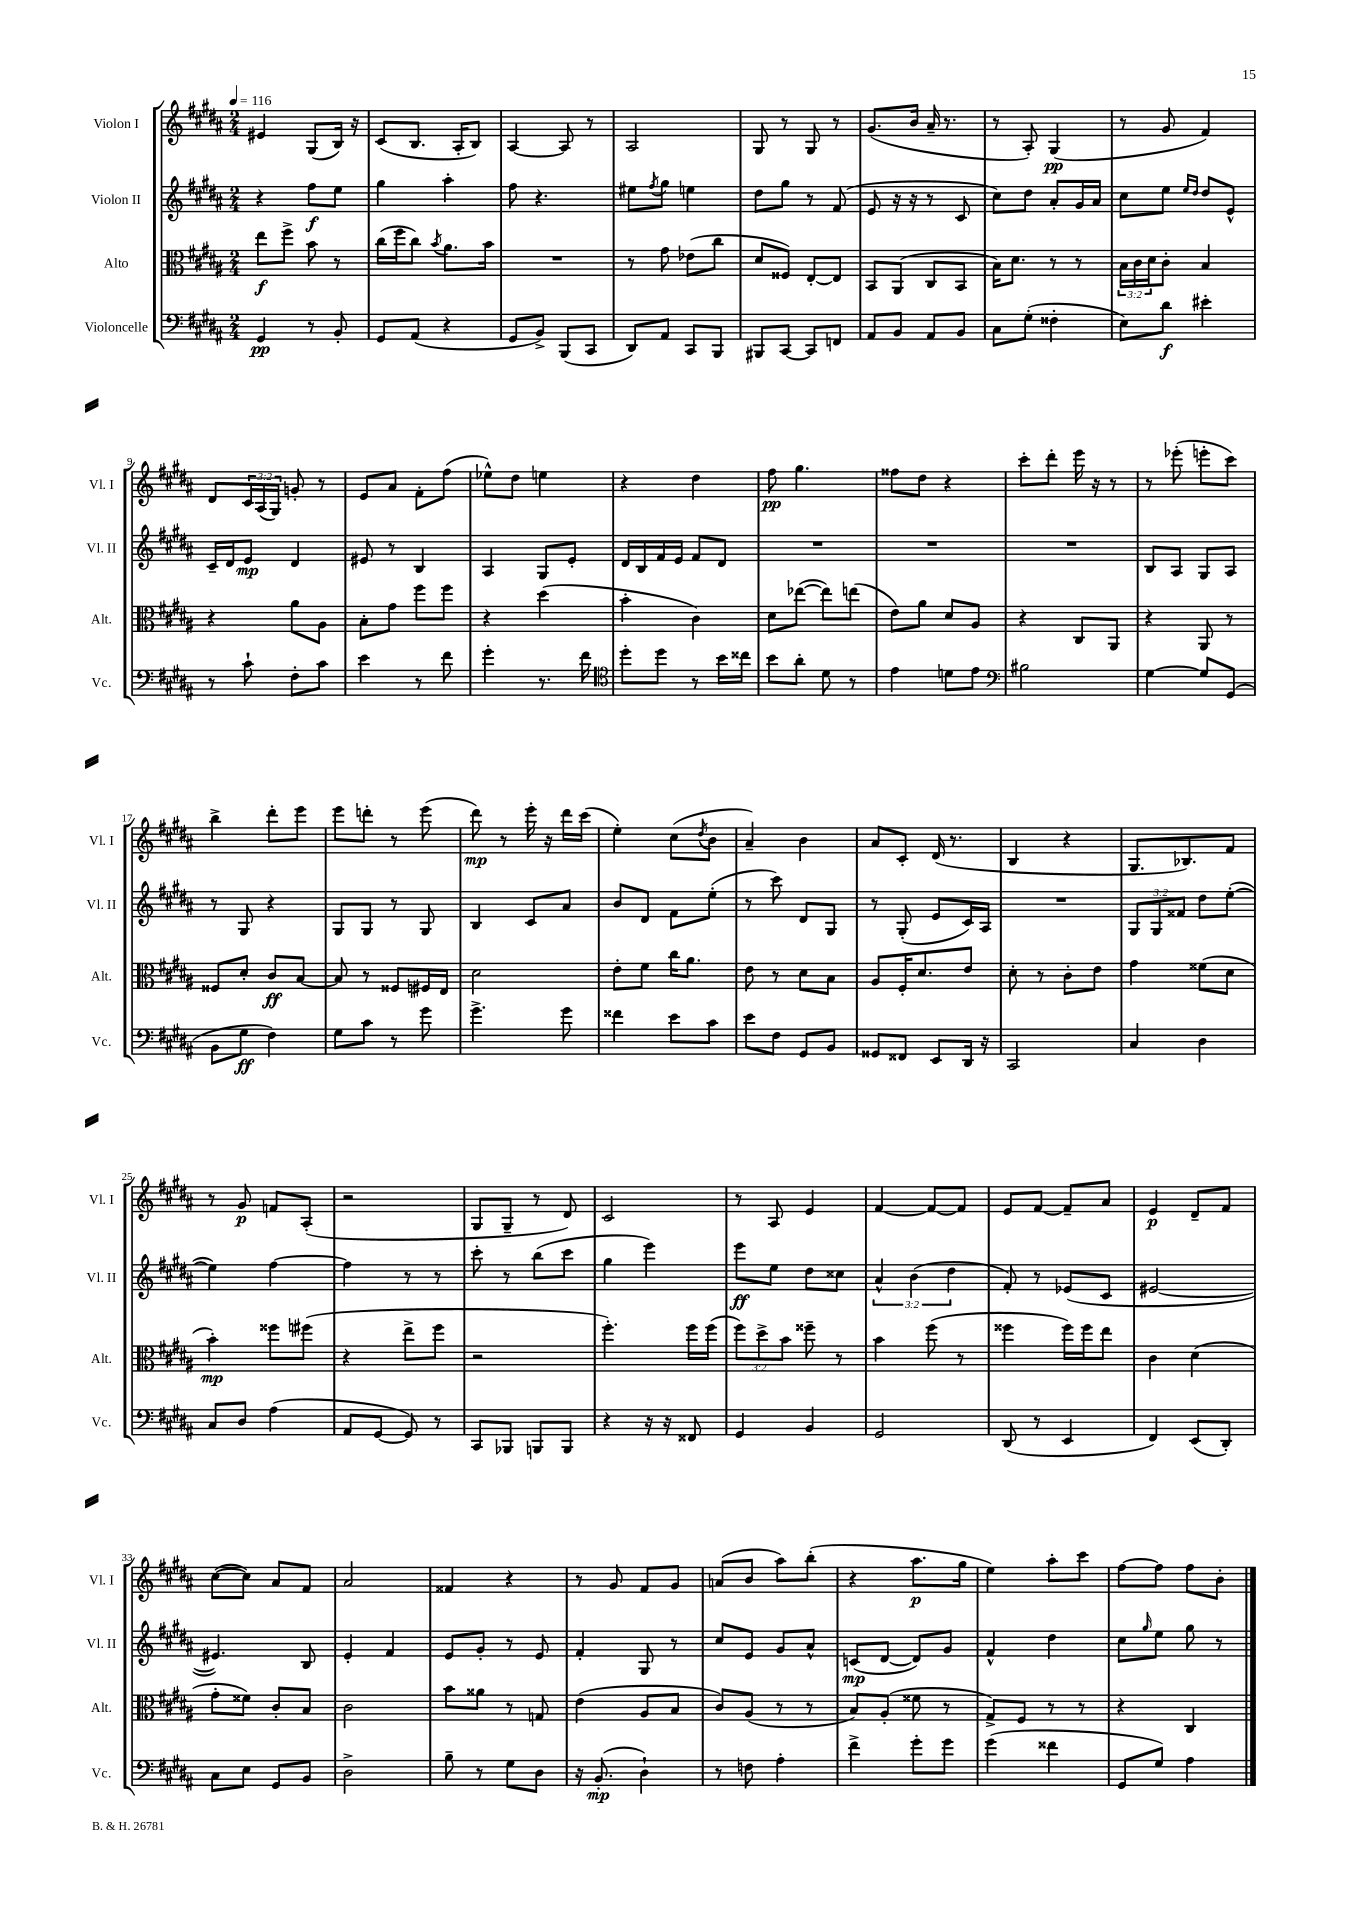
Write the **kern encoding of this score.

**kern	**dynam	**kern	**dynam	**kern	**dynam	**kern	**dynam
*part4	*part4	*part3	*part3	*part2	*part2	*part1	*part1
*staff4	*staff4	*staff3	*staff3	*staff2	*staff2	*staff1	*staff1
*I"Violoncelle	*	*I"Alto	*	*I"Violon II	*	*I"Violon I	*
*I'Vc.	*	*I'Alt.	*	*I'Vl. II	*	*I'Vl. I	*
*clefF4	*	*clefC3	*	*clefG2	*	*clefG2	*
*k[f#c#g#d#a#]	*	*k[f#c#g#d#a#]	*	*k[f#c#g#d#a#]	*	*k[f#c#g#d#a#]	*
*M2/4	*	*M2/4	*	*M2/4	*	*M2/4	*
*MM116	*	*MM116	*	*MM116	*	*MM116	*
=1	=1	=1	=1	=1	=1	=1	=1
4GG#/	pp	8ee\L	f	4r	.	4e#X/	.
.	.	8ff#^\J	.	.	.	.	.
8r	.	8b\	.	8ff#\L	f	(8G#/L	.
8BB'/	.	8r	.	8ee\J	.	16B/Jk)	.
.	.	.	.	.	.	16r	.
=2	=2	=2	=2	=2	=2	=2	=2
8GG#/L	.	(16cc#\LL	.	4gg#\	.	(8c#/L	.
.	.	16ff#\J	.	.	.	.	.
(8AA#/J	.	8cc#\J)	.	.	.	8.B/J	.
.	.	8qb/	.	.	.	.	.
4r	.	8.a#\L	.	4aa#'\	.	.	.
.	.	.	.	.	.	16A#'/KL	.
.	.	.	.	.	.	8B/J)	.
.	.	16b\Jk	.	.	.	.	.
=3	=3	=3	=3	=3	=3	=3	=3
8GG#/L	.	2r	.	8ff#\	.	[4A#/	.
8BB^/J)	.	.	.	4.r	.	.	.
(8BBB/L	.	.	.	.	.	8A#/]	.
8CC#/J	.	.	.	.	.	8r	.
=4	=4	=4	=4	=4	=4	=4	=4
8DD#/L)	.	8r	.	8ee#X\L	.	2A#/	.
.	.	.	.	8qff#/	.	.	.
8AA#/J	.	8g#\	.	8gg#\J	.	.	.
8CC#/L	.	(8e-X\L	.	4een\	.	.	.
8BBB/J	.	8cc#\J	.	.	.	.	.
=5	=5	=5	=5	=5	=5	=5	=5
8BBB#X/L	.	8d#/L	.	8dd#\L	.	8G#/	.
[8CC#/J	.	8F##X/J)	.	8gg#\J	.	8r	.
8CC#/L]	.	[8E'/L	.	8r	.	8G#/	.
8FFn/J	.	8E/J]	.	(8f#/	.	8r	.
=6	=6	=6	=6	=6	=6	=6	=6
8AA#/L	.	8BB/L	.	8e/	.	(8.g#/L	.
8BB/J	.	(8AA#/J	.	16r	.	.	.
.	.	.	.	16r	.	16b/Jk	.
8AA#/L	.	8C#/L	.	8r	.	16a#~/	.
.	.	.	.	.	.	8.r	.
8BB/J	.	8BB/J	.	8c#/	.	.	.
=7	=7	=7	=7	=7	=7	=7	=7
8C#\L	.	16B\KL)	.	8cc#\L)	.	8r	.
.	.	8.d#\J	.	.	.	.	.
(8G#'\J	.	.	.	8dd#\J	.	8A#'/)	.
4F##X'\	.	8r	.	8a#'/L	.	(4G#/	pp
.	.	8r	.	16g#/L	.	.	.
.	.	.	.	16a#/JJ	.	.	.
=8	=8	=8	=8	=8	=8	=8	=8
8E\L)	.	24B\LL	.	8cc#\L	.	8r	.
.	.	24c#\	.	.	.	.	.
.	.	24d#\J	.	.	.	.	.
8d#\J	f	8c#'\J	.	8ee\J	.	8g#/	.
.	.	.	.	16qqee/LL	.	.	.
.	.	.	.	16qqdd#/JJ	.	.	.
4e#X'\	.	4B/	.	8dd#/L	.	4f#/)	.
.	.	.	.	8e^^/J	.	.	.
!!LO:LB:g=z
=9	=9	=9	=9	=9	=9	=9	=9
8r	.	4r	.	16c#~/LL	.	8d#/L	.
.	.	.	.	16d#/J	.	.	.
8c#`\	.	.	.	8e/J	mp	24c#/L	.
.	.	.	.	.	.	(24A#/	.
.	.	.	.	.	.	24G#/JJ)	.
8F#'\L	.	8a#\L	.	4d#/	.	8gn'/	.
8c#\J	.	8A#\J	.	.	.	8r	.
=10	=10	=10	=10	=10	=10	=10	=10
4e\	.	8B'\L	.	8e#X/	.	8e/L	.
.	.	8g#\J	.	8r	.	8a#/J	.
8r	.	8ff#\L	.	4B/	.	8f#'\L	.
8f#\	.	8ff#\J	.	.	.	(8ff#\J	.
=11	=11	=11	=11	=11	=11	=11	=11
4g#'\	.	4r	.	4A#/	.	8ee-X^^\L)	.
.	.	.	.	.	.	8dd#\J	.
8.r	.	(4dd#\	.	8G#/L	.	4een\	.
.	.	.	.	8e'/J	.	.	.
16f#\	.	.	.	.	.	.	.
=12	=12	=12	=12	=12	=12	=12	=12
*clefC4	*	*	*	*	*	*	*
8dd#'\L	.	4b'\	.	16d#/LL	.	4r	.
.	.	.	.	16B/	.	.	.
8dd#\J	.	.	.	16f#/	.	.	.
.	.	.	.	16e/JJ	.	.	.
8r	.	4c#\)	.	8f#/L	.	4dd#\	.
16b\LL	.	.	.	8d#/J	.	.	.
16cc##X\JJ	.	.	.	.	.	.	.
=13	=13	=13	=13	=13	=13	=13	=13
8b\L	.	8d#\L	.	2r	.	8ff#\	pp
8a#'\J	.	([8ee-X\J	.	.	.	4.gg#\	.
8d#\	.	8ee-\L])	.	.	.	.	.
8r	.	(8een\J	.	.	.	.	.
=14	=14	=14	=14	=14	=14	=14	=14
4e\	.	8e\L)	.	2r	.	8ff##X\L	.
.	.	8a#\J	.	.	.	8dd#\J	.
8dn\L	.	8d#/L	.	.	.	4r	.
8e\J	.	8A#/J	.	.	.	.	.
=15	=15	=15	=15	=15	=15	=15	=15
*clefF4	*	*	*	*	*	*	*
2B#X\	.	4r	.	2r	.	8ccc#'\L	.
.	.	.	.	.	.	8ddd#'\J	.
.	.	8C#/L	.	.	.	16eee\	.
.	.	.	.	.	.	16r	.
.	.	8AA#/J	.	.	.	8r	.
=16	=16	=16	=16	=16	=16	=16	=16
[4G#\	.	4r	.	8B/L	.	8r	.
.	.	.	.	8A#/J	.	(8eee-X'\	.
8G#/L]	.	8AA#/	.	8G#/L	.	8eeen'\L	.
(8GG#/J	.	8r	.	8A#/J	.	8ccc#\J)	.
!!LO:LB:g=z
=17	=17	=17	=17	=17	=17	=17	=17
8BB\L	.	8F##X/L	.	8r	.	4bb^\	.
8G#\J	ff	8d#'/J	.	8G#/	.	.	.
4F#\)	.	8c#/L	ff	4r	.	8ddd#'\L	.
.	.	[8B/J	.	.	.	8eee\J	.
=18	=18	=18	=18	=18	=18	=18	=18
8G#\L	.	8B/]	.	8G#/L	.	8eee\L	.
8c#\J	.	8r	.	8G#/J	.	8dddn'\J	.
8r	.	8F##X/L	.	8r	.	8r	.
8g#\	.	16F#X/L	.	8G#/	.	(8eee\	.
.	.	16E/JJ	.	.	.	.	.
=19	=19	=19	=19	=19	=19	=19	=19
4.g#^\	.	2d#\	.	4B/	.	8ddd#\)	mp
.	.	.	.	.	.	8r	.
.	.	.	.	8c#/L	.	16eee'\	.
.	.	.	.	.	.	16r	.
8g#\	.	.	.	8a#/J	.	16ddd#\LL	.
.	.	.	.	.	.	(16ccc#\JJ	.
=20	=20	=20	=20	=20	=20	=20	=20
4f##X\	.	8e'\L	.	8b/L	.	4ee'\)	.
.	.	8f#\J	.	8d#/J	.	.	.
8e\L	.	16cc#\KL	.	8f#\L	.	(8cc#\L	.
.	.	8.a#\J	.	.	.	.	.
.	.	.	.	.	.	8qdd#/	.
8c#\J	.	.	.	(8ee'\J	.	8b\J	.
=21	=21	=21	=21	=21	=21	=21	=21
8e\L	.	8e\	.	8r	.	4a#~/)	.
8F#\J	.	8r	.	8ccc#\)	.	.	.
8GG#/L	.	8d#\L	.	8d#/L	.	4b\	.
8BB/J	.	8B\J	.	8G#/J	.	.	.
=22	=22	=22	=22	=22	=22	=22	=22
8GG##X/L	.	8A#/L	.	8r	.	8a#/L	.
8FF##X/J	.	16F#'/K	.	(8G#'/	.	8c#'/J	.
.	.	8.d#/	.	.	.	.	.
8EE/L	.	.	.	8e/L	.	(16d#/	.
.	.	.	.	.	.	8.r	.
16DD#/Jk	.	8e/J	.	16c#/L)	.	.	.
16r	.	.	.	16A#/JJ	.	.	.
=23	=23	=23	=23	=23	=23	=23	=23
2CC#/	.	8d#'\	.	2r	.	4B/	.
.	.	8r	.	.	.	.	.
.	.	8c#'\L	.	.	.	4r	.
.	.	8e\J	.	.	.	.	.
=24	=24	=24	=24	=24	=24	=24	=24
4C#/	.	4g#\	.	12G#/L	.	8.G#/L	.
.	.	.	.	12G#/	.	.	.
.	.	.	.	12f##X/J	.	.	.
.	.	.	.	.	.	8.B-X/)	.
4D#\	.	(8f##X\L	.	8dd#\L	.	.	.
.	.	8d#\J	.	([8ee'\J	.	8f#/J	.
!!LO:LB:g=z
=25	=25	=25	=25	=25	=25	=25	=25
8C#/L	.	4b'\)	mp	4ee\])	.	8r	.
8D#/J	.	.	.	.	.	8g#/	p
(4A#\	.	8ff##X\L	.	[4ff#\	.	8fn/L	.
.	.	(8ff#X\J	.	.	.	(8A#'/J	.
=26	=26	=26	=26	=26	=26	=26	=26
8AA#/L	.	4r	.	4ff#\]	.	2r	.
[8GG#/J	.	.	.	.	.	.	.
8GG#/])	.	8ee^\L	.	8r	.	.	.
8r	.	8ff#\J	.	8r	.	.	.
=27	=27	=27	=27	=27	=27	=27	=27
8CC#/L	.	2r	.	8ccc#'\	.	8G#/L	.
8BBB-X/J	.	.	.	8r	.	8G#~/J	.
8BBBn/L	.	.	.	(8bb\L	.	8r	.
8BBB/J	.	.	.	8ccc#\J	.	8d#/)	.
=28	=28	=28	=28	=28	=28	=28	=28
4r	.	4.ff#'\)	.	4gg#\	.	2c#/	.
16r	.	.	.	4eee\)	.	.	.
16r	.	.	.	.	.	.	.
8FF##X/	.	16ff#\LL	.	.	.	.	.
.	.	(16ff#\JJ	.	.	.	.	.
=29	=29	=29	=29	=29	=29	=29	=29
4GG#/	.	12ff#\L)	.	8eee\L	ff	8r	.
.	.	12dd#^\	.	.	.	.	.
.	.	.	.	8ee\J	.	8A#/	.
.	.	12b\J	.	.	.	.	.
4BB/	.	8ff##X~\	.	8dd#\L	.	4e/	.
.	.	8r	.	8cc##X\J	.	.	.
=30	=30	=30	=30	=30	=30	=30	=30
2GG#/	.	4b\	.	6a#^^/	.	[4f#/	.
.	.	.	.	(6b\	.	.	.
.	.	(8ff#\	.	.	.	8f#/L_	.
.	.	.	.	6dd#\	.	.	.
.	.	8r	.	.	.	8f#/J]	.
=31	=31	=31	=31	=31	=31	=31	=31
(8DD#/	.	4ff##X\	.	8f#'/)	.	8e/L	.
8r	.	.	.	8r	.	[8f#/J	.
4EE/	.	16ff##\LL)	.	(8e-X/L	.	8f#~/L]	.
.	.	16ff##\J	.	.	.	.	.
.	.	8ee\J	.	8c#/J	.	8a#/J	.
=32	=32	=32	=32	=32	=32	=32	=32
4FF#/)	.	4c#\	.	[2e#X/	.	4e/	p
(8EE/L	.	(4d#\	.	.	.	8d#~/L	.
8DD#'/J)	.	.	.	.	.	8f#/J	.
!!LO:LB:g=z
=33	=33	=33	=33	=33	=33	=33	=33
8C#\L	.	8g#'\L	.	4.e#X/])	.	([8cc#\L	.
8E\J	.	8f##X\J)	.	.	.	8cc#\J])	.
8GG#/L	.	8c#'/L	.	.	.	8a#/L	.
8BB/J	.	8B/J	.	8B/	.	8f#/J	.
=34	=34	=34	=34	=34	=34	=34	=34
2D#^\	.	2c#\	.	4e'/	.	2a#/	.
.	.	.	.	4f#/	.	.	.
=35	=35	=35	=35	=35	=35	=35	=35
8B~\	.	8b\L	.	8e/L	.	4f##X/	.
8r	.	8a##X\J	.	8g#'/J	.	.	.
8G#\L	.	8r	.	8r	.	4r	.
8D#\J	.	8Gn/	.	8e/	.	.	.
=36	=36	=36	=36	=36	=36	=36	=36
16r	.	(4e\	.	4f#'/	.	8r	.
(8.BB'/	mp	.	.	.	.	.	.
.	.	.	.	.	.	8g#/	.
4D#`\)	.	8A#/L	.	8G#/	.	8f#/L	.
.	.	8B/J	.	8r	.	8g#/J	.
=37	=37	=37	=37	=37	=37	=37	=37
8r	.	8c#/L)	.	8cc#/L	.	(8an/L	.
8Fn\	.	(8A#/J	.	8e/J	.	8b/J	.
4A#'\	.	8r	.	8g#/L	.	8aa#\L)	.
.	.	8r	.	8a#^^/J	.	(8bb'\J	.
=38	=38	=38	=38	=38	=38	=38	=38
4f#^\	.	8B/L)	.	(8cn/L	mp	4r	.
.	.	(8A#'/J	.	[8d#/J	.	.	.
8g#'\L	.	8f##X\	.	8d#/L])	.	8.aa#\L	p
8g#\J	.	8r	.	8g#/J	.	.	.
.	.	.	.	.	.	16gg#\Jk	.
=39	=39	=39	=39	=39	=39	=39	=39
(4g#\	.	8G#^/L)	.	4f#^^/	.	4ee\)	.
.	.	8F#/J	.	.	.	.	.
4f##X\	.	8r	.	4dd#\	.	8aa#'\L	.
.	.	8r	.	.	.	8ccc#\J	.
=40	=40	=40	=40	=40	=40	=40	=40
8GG#/L	.	4r	.	8cc#\L	.	[8ff#\L	.
.	.	.	.	16qqgg#/	.	.	.
8G#/J)	.	.	.	8ee\J	.	8ff#\J]	.
4A#\	.	4C#/	.	8gg#\	.	8ff#\L	.
.	.	.	.	8r	.	8b'\J	.
==	==	==	==	==	==	==	==
*-	*-	*-	*-	*-	*-	*-	*-
